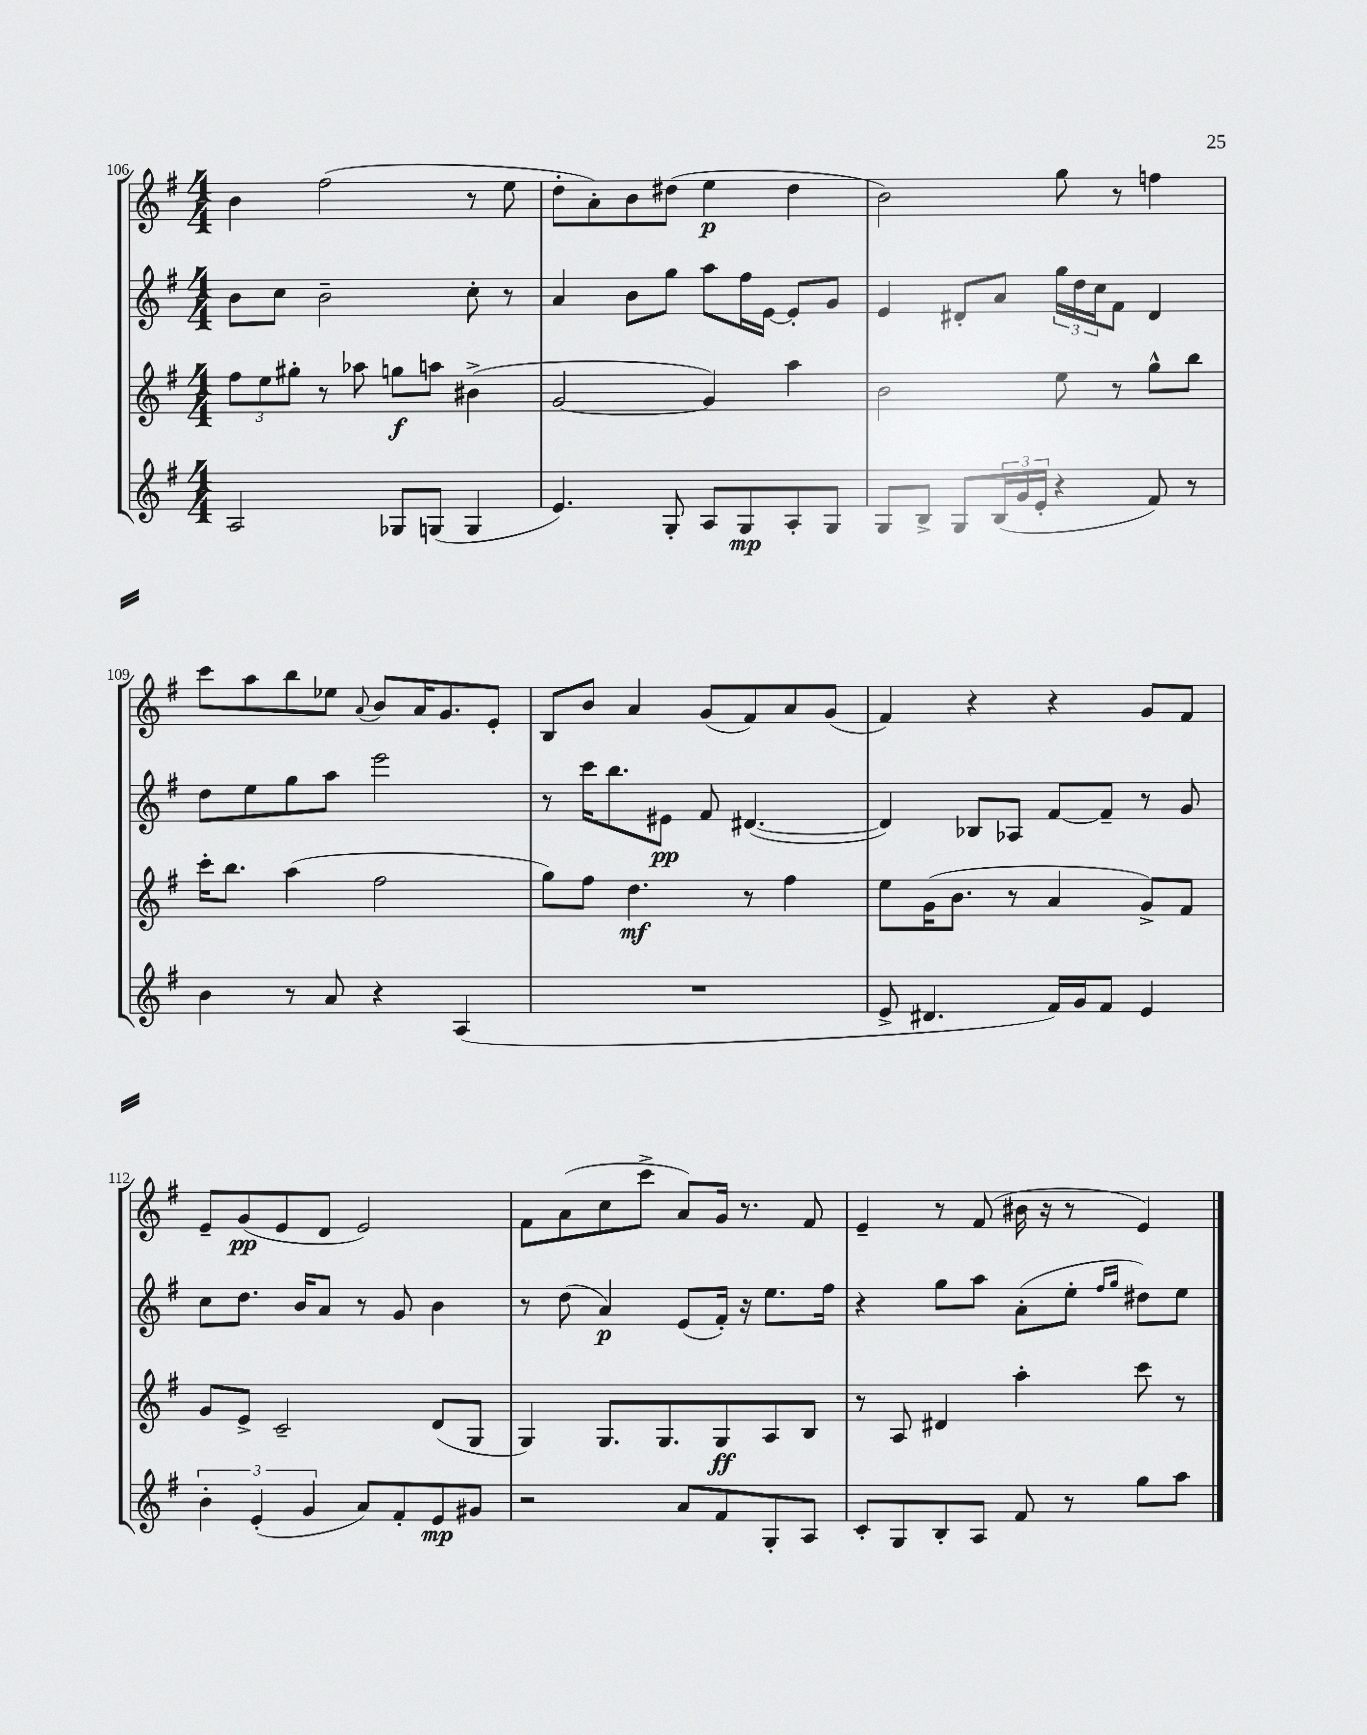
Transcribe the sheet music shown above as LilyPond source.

<<
\new StaffGroup <<
\new Staff = "s0" {
    \clef treble \key g \major \numericTimeSignature \time 4/4
    b'4 fis''2( r8 e''8 |
    d''8-. a'8-.) b'8 dis''8( e''4\p dis''4 |
    b'2) g''8 r8 f''4 |
    c'''8 a''8 b''8 ees''8 \appoggiatura { a'8 } b'8 a'16 g'8. e'8-. |
    b8 b'8 a'4 g'8( fis'8) a'8 g'8( |
    fis'4) r4 r4 g'8 fis'8 |
    e'8-- g'8\pp( e'8 d'8 e'2) |
    fis'8 a'8( c''8 c'''8-> a'8) g'16 r8. fis'8 |
    e'4-- r8 fis'8( bis'16 r16 r8 e'4) \bar "|." |
}
\new Staff = "s1" {
    \clef treble \key g \major \numericTimeSignature \time 4/4
    b'8 c''8 b'2-- c''8-. r8 |
    a'4 b'8 g''8 a''8 fis''16 e'16~ e'8-. g'8 |
    e'4 dis'8-. a'8 \tuplet 3/2 { g''16 d''16 c''16 } fis'8 dis'4 |
    d''8 e''8 g''8 a''8 e'''2 |
    r8 c'''16 b''8. eis'8\pp fis'8 dis'4.~( |
    dis'4) bes8 aes8 fis'8~ fis'8-- r8 g'8 |
    c''8 d''8. b'16 a'8 r8 g'8 b'4 |
    r8 d''8( a'4\p) e'8( fis'16-.) r16 e''8. fis''16 |
    r4 g''8 a''8 a'8-.( e''8-. \grace { fis''16 g''16 } dis''8) e''8 \bar "|." |
}
\new Staff = "s2" {
    \clef treble \key g \major \numericTimeSignature \time 4/4
    \tuplet 3/2 { fis''8 e''8 gis''8-. } r8 aes''8 g''8\f a''8 bis'4->( |
    g'2~ g'4) a''4 |
    b'2 e''8 r8 g''8-^ b''8 |
    c'''16-. b''8. a''4( fis''2 |
    g''8) fis''8 d''4.\mf r8 fis''4 |
    e''8 g'16( b'8. r8 a'4 g'8->) fis'8 |
    g'8 e'8-> c'2-- d'8( g8 |
    g4) g8. g8. g8\ff a8 b8 |
    r8 a8 dis'4 a''4-. c'''8 r8 \bar "|." |
}
\new Staff = "s3" {
    \clef treble \key g \major \numericTimeSignature \time 4/4
    a2 ges8 g8( g4 |
    e'4.) g8-. a8 g8\mp a8-. g8 |
    g8 b8-> g8 \tuplet 3/2 { b16( g'16 e'16-. } r4 fis'8) r8 |
    b'4 r8 a'8 r4 a4( |
    R1 |
    e'8-> dis'4. fis'16) g'16 fis'8 e'4 |
    \tuplet 3/2 { b'4-. e'4-.( g'4 } a'8) fis'8-. e'8\mp gis'8 |
    r2 a'8 fis'8 g8-. a8 |
    c'8-. g8 b8-. a8 fis'8 r8 g''8 a''8 \bar "|." |
}
>>
>>
\layout { \context { \Score currentBarNumber = #106 } }
